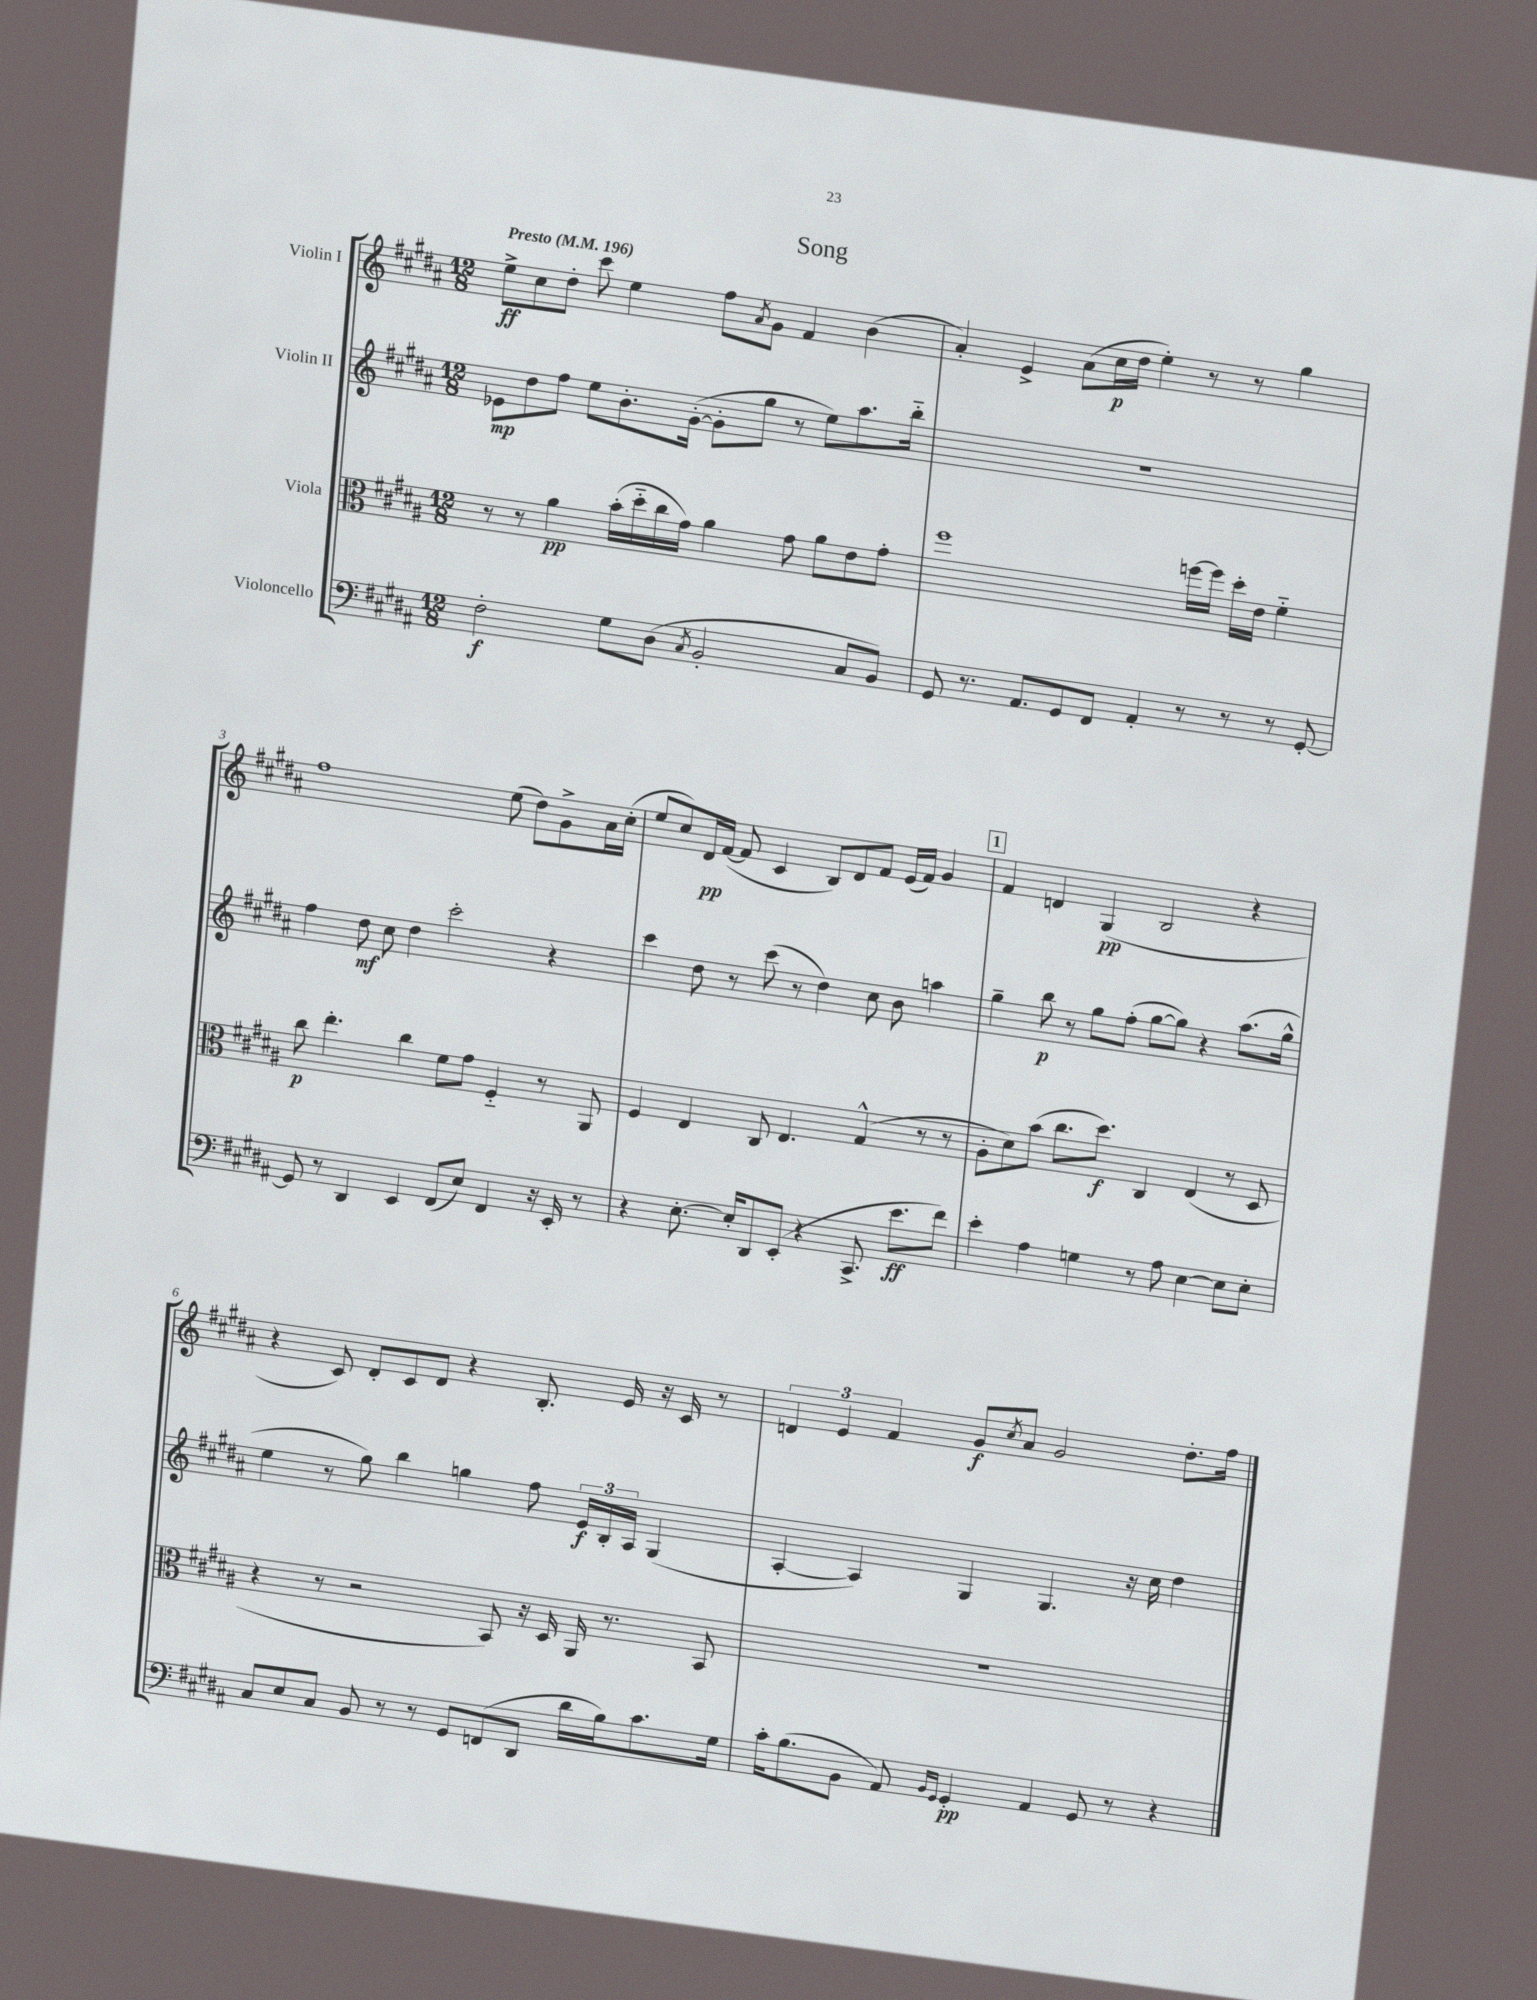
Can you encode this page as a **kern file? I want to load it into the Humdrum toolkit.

**kern	**dynam	**kern	**dynam	**kern	**dynam	**kern	**dynam
*part4	*part4	*part3	*part3	*part2	*part2	*part1	*part1
*staff4	*staff4	*staff3	*staff3	*staff2	*staff2	*staff1	*staff1
*I"Violoncello	*	*I"Viola	*	*I"Violin II	*	*I"Violin I	*
*clefF4	*	*clefC3	*	*clefG2	*	*clefG2	*
*k[f#c#g#d#a#]	*	*k[f#c#g#d#a#]	*	*k[f#c#g#d#a#]	*	*k[f#c#g#d#a#]	*
*M12/8	*	*M12/8	*	*M12/8	*	*M12/8	*
*MM196	*	*MM196	*	*MM196	*	*MM196	*
=1	=1	=1	=1	=1	=1	=1	=1
!	!	!	!	!	!	!LO:TX:a:B:t=Presto	!
2F#'\	f	8r	.	8e-X\L	mp	8ee^\L	ff
.	.	8r	.	8dd#\	.	8cc#\	.
.	.	4a#\	pp	8ff#\J	.	8dd#'\J	.
.	.	.	.	8ee\L	.	8ccc#\	.
8G#\L	.	(16b'\LL	.	8.b'\	.	4ee\	.
.	.	16dd#\	.	.	.	.	.
(8D#\J	.	16cc#\	.	.	.	.	.
.	.	16g#\JJ)	.	([16g#'\Jk	.	.	.
8qC#/	.	.	.	.	.	.	.
2BB'/	.	4a#\	.	8g#'\L]	.	8ff#\L	.
.	.	.	.	.	.	8qa#/	.
.	.	.	.	8gg#\J	.	8g#\J	.
.	.	8g#\	.	8r	.	4f#/	.
.	.	8a#\L	.	8ee\L)	.	.	.
8C#/L	.	8e\	.	8.aa#\	.	(4b\	.
8BB/J)	.	8g#'\J	.	.	.	.	.
.	.	.	.	16bb\Jk	.	.	.
=2	=2	=2	=2	=2	=2	=2	=2
8GG#/	.	1ff#	.	1.r	.	4a#'/)	.
8.r	.	.	.	.	.	.	.
.	.	.	.	.	.	4e^/	.
8.AA#/L	.	.	.	.	.	.	.
8GG#/	.	.	.	.	.	(8a#\L	.
8FF#/J	.	.	.	.	.	16cc#\L	p
.	.	.	.	.	.	16dd#\JJ	.
4AA#'/	.	.	.	.	.	4ee'\)	.
8r	.	[16ffn\LL	.	.	.	8r	.
.	.	16ff\JJ]	.	.	.	.	.
8r	.	16dd#'\LL	.	.	.	8r	.
.	.	16e\JJ	.	.	.	.	.
8r	.	4f#\	.	.	.	4gg#\	.
[8GG#'/	.	.	.	.	.	.	.
!!LO:LB:g=z
=3	=3	=3	=3	=3	=3	=3	=3
8GG#/]	.	8cc#\	p	4ff#\	.	1ff#	.
8r	.	4.ee'\	.	.	.	.	.
4DD#/	.	.	.	8dd#\	mf	.	.
.	.	.	.	8cc#\	.	.	.
4EE/	.	4cc#\	.	4dd#\	.	.	.
(8FF#/L	.	8f#\L	.	2ccc#'\	.	.	.
8E/J)	.	8g#\J	.	.	.	.	.
4FF#/	.	4F#/	.	.	.	(8ee\	.
.	.	.	.	.	.	8dd#\L)	.
16r	.	8r	.	4r	.	8g#^\	.
16EE'/	.	.	.	.	.	.	.
8r	.	8AA#/	.	.	.	16a#\L	.
.	.	.	.	.	.	(16cc#'\JJ	.
=4	=4	=4	=4	=4	=4	=4	=4
4r	.	4F#/	.	4ccc#\	.	8ee/L	.
.	.	.	.	.	.	8cc#/)	.
[8.E'\	.	4E/	.	8dd#\	.	16d#/L	pp
.	.	.	.	.	.	([16f#/JJ	.
.	.	.	.	8r	.	8f#/]	.
16E'/KL]	.	.	.	.	.	.	.
8DD#/	.	8C#/	.	(8ccc#\	.	4c#/	.
(8EE'/J	.	4.E/	.	8r	.	.	.
4r	.	.	.	4dd#\)	.	8B/L)	.
.	.	.	.	.	.	8d#/	.
8.CC#^/	.	(4G#^^/	.	8cc#\	.	8f#/J	.
.	.	.	.	8b\	.	(16e/LL	.
8.e\L	ff	.	.	.	.	16f#/JJ)	.
.	.	8r	.	4aan\	.	4g#/	.
8f#\J)	.	8r	.	.	.	.	.
!!LO:REH:place=s1:t=1
=5	=5	=5	=5	=5	=5	=5	=5
4e'\	.	8A#'\L	.	4gg#~\	.	4f#/	.
.	.	8d#\)	.	.	.	.	.
4A#\	.	(8b\J	.	8bb\	p	4dn/	.
.	.	8.cc#\L	.	8r	.	.	.
4Gn\	.	.	.	8gg#\L	.	(4G#/	pp
.	.	8.dd#\J)	f	.	.	.	.
.	.	.	.	(8ff#'\J	.	.	.
8r	.	4C#/	.	[8gg#\L	.	2B/	.
8A#\	.	.	.	8gg#\J])	.	.	.
[4E\	.	(4E/	.	4r	.	.	.
8E\L]	.	8r	.	(8.aa#\L	.	4r	.
8E'\J	.	8D#/	.	.	.	.	.
.	.	.	.	16gg#^^\Jk	.	.	.
!!LO:LB:g=z
=6	=6	=6	=6	=6	=6	=6	=6
8C#/L	.	4r	.	4ee\	.	4r	.
8E/	.	.	.	.	.	.	.
8C#/J	.	8r	.	8r	.	8c#/)	.
8BB/	.	2r	.	8gg#\)	.	8d#'/L	.
8r	.	.	.	4bb\	.	8c#/	.
8r	.	.	.	.	.	8d#/J	.
8GG#/L	.	.	.	4ggn\	.	4r	.
(8FFn/	.	8BB/)	.	.	.	.	.
8DD#/J	.	16r	.	8ff#\	.	8.B'/	.
.	.	16D#/	.	.	.	.	.
16d#\LL	.	16AA#/	.	24e/LL	f	.	.
.	.	.	.	24B'/	.	.	.
16B\J)	.	8.r	.	.	.	16e/	.
.	.	.	.	24A#/JJ	.	.	.
8.c#\	.	.	.	(4G#/	.	16r	.
.	.	.	.	.	.	16c#/	.
.	.	8BB/	.	.	.	8r	.
16G#\Jk	.	.	.	.	.	.	.
=7	=7	=7	=7	=7	=7	=7	=7
16c#'\KL	.	1.r	.	[4A#'/	.	6dn/	.
(8.B\	.	.	.	.	.	.	.
.	.	.	.	.	.	6e/	.
8BB\J	.	.	.	4A#/])	.	.	.
.	.	.	.	.	.	6f#/	.
8AA#/)	.	.	.	.	.	.	.
16qqBB/LL	.	.	.	.	.	.	.
16qqGG#/JJ	.	.	.	.	.	.	.
4GG#'/	pp	.	.	4G#/	.	8g#/L	f
.	.	.	.	.	.	8qcc#/	.
.	.	.	.	.	.	8a#/J	.
4AA#/	.	.	.	4.G#/	.	2g#/	.
8GG#/	.	.	.	.	.	.	.
8r	.	.	.	16r	.	.	.
.	.	.	.	16cc#\	.	.	.
4r	.	.	.	4dd#\	.	8.dd#'\L	.
.	.	.	.	.	.	16ff#\Jk	.
==	==	==	==	==	==	==	==
*-	*-	*-	*-	*-	*-	*-	*-
